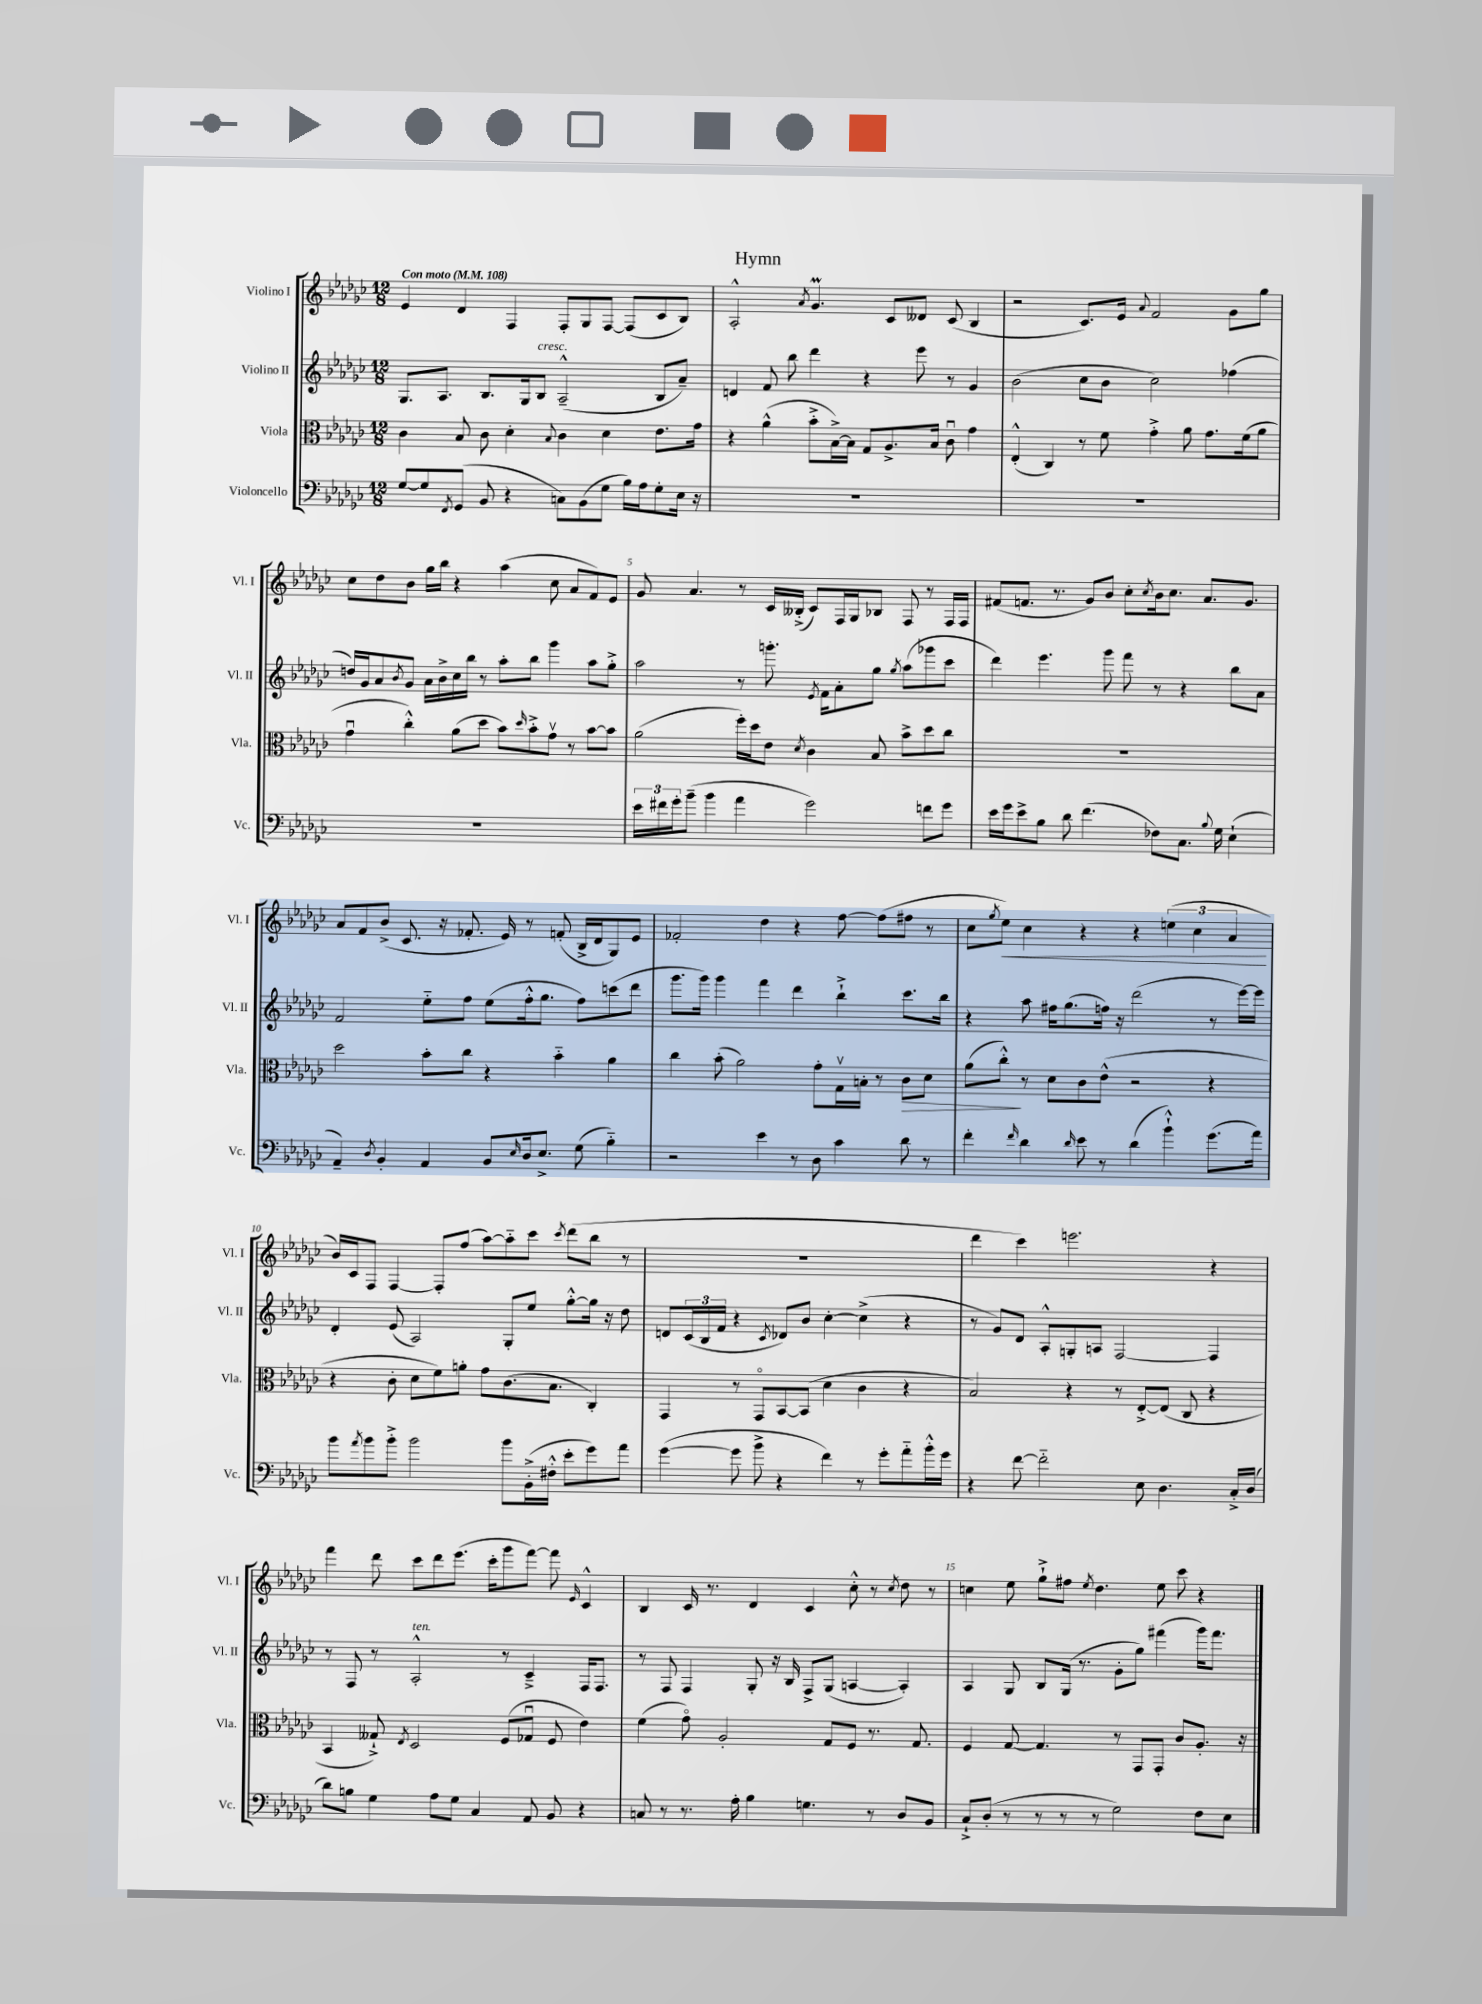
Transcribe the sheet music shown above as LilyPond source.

\header { title = "Hymn" }
<<
\new StaffGroup <<
\new Staff = "s0" \with { instrumentName = "Violino I" shortInstrumentName = "Vl. I" } {
    \clef treble \key ges \major \numericTimeSignature \time 12/8 \tempo "Con moto" 4 = 108
    ees'4 des'4 f4 f8-. ges8 f8~ f8( ces'8 bes8) |
    aes2-.-^ \acciaccatura { aes'8 } ges'4.\prall ces'8 deses'8 ces'8( bes4 |
    r2 ces'8.) ees'16 \appoggiatura { aes'8 } f'2 ges'8 ges''8 |
    ces''8 des''8 bes'8 ges''16 bes''16 r4 aes''4( ces''8 aes'8 f'8) ees'8 |
    ges'8 aes'4. r8 ces'16 beses16-.->( ces'8) f16 ges16 bes8 f8 r8 f16 f16 |
    fis'8( f'8. r8. ges'8) bes'8 ces''8-. \acciaccatura { ces''8 } bes'16 ces''8. aes'8. ges'8. |
    aes'8 f'8 bes'8->( ces'8. r16 fes'8.-. ees'16) r8 f'8-.( bes16-> des'16 ges8) ees'8 |
    fes'2-. des''4 r4 f''8~ f''8( fis''8 r8 |
    ces''8 \acciaccatura { ges''8 } ees''8\<) ces''4 r4 r4 \tuplet 3/2 { e''4( ces''4 aes'4\! } |
    bes'16) ces'16 f8 f4~ f8-. f''8( aes''8~) aes''8-_ ces'''8 \acciaccatura { ces'''8 } des'''8( bes''8 r8 |
    R1. |
    des'''4 ces'''4) e'''2. r4 |
    f'''4 des'''8 ces'''8 des'''8 ees'''8.( ces'''16-. ges'''8 f'''8~) f'''8 \grace { ees'16 } ces'4-^ |
    bes4 ces'16 r8. des'4 ces'4 ces''8-.-^ r8 \acciaccatura { ces''8 } des''8 r8 |
    c''4 ees''8 ges''8-!-> fis''8 \acciaccatura { ees''8 } des''4. ees''8 ces'''8 r4 \bar "|." |
}
\new Staff = "s1" \with { instrumentName = "Violino II" shortInstrumentName = "Vl. II" } {
    \clef treble \key ges \major \numericTimeSignature \time 12/8
    ges8. aes8. bes8. ges16 bes8^\markup { \italic "cresc." } aes2---^( bes8 aes'8--) |
    d'4 f'8 bes''8 des'''4 r4 ees'''8 r8 ges'4 |
    bes'2( ces''8 bes'8 ces''2) fes''4( |
    d''16) ges'16 aes'8 \acciaccatura { bes'8 } ges'8 aes'16 bes'16-> ces''16 bes''16 r8 aes''8-. bes''8 ges'''4 aes''8 ges''8-.-> |
    aes''2 r8 g'''8.-. \acciaccatura { ees'8 } f'16 aes'8-. ges''8 \acciaccatura { ges''8 } aes''8( ges'''8 ces'''8 |
    des'''4) ees'''4. ges'''8 f'''8 r8 r4 bes''8 aes'8 |
    f'2 ees''8-_ f''8 ees''8( f''16-.-^ ges''8. f''8) c'''8( des'''8 |
    ges'''8. ges'''16) ges'''4 f'''4 des'''4 bes''4-!-> ces'''8. bes''16 |
    r4 aes''8 fis''16 ges''8.( f''16) r16 des'''2( r8 ees'''16~) ees'''16 |
    des'4-. ees'8( aes2) ges8-. ees''8 ges''8~-.-^ ges''16 r16 des''8 |
    d'8 \tuplet 3/2 { ces'16( bes16 f'16 } r4 \acciaccatura { ces'8 } des'8) bes'8 ces''4~-. ces''4->( r4 |
    r8 ges'8) des'8 aes8-.-^ g8-. a8 f2~ f4 |
    r8 f8 r8 aes2-.-^^\markup { \italic "ten." } r8 ces'4---> f16 f8. |
    r8 f8 f4 ges8-. r16 bes16 f8-> ges8( a4~ a4-.) |
    aes4 ges8 bes8 ges16( r8. ges'8-. ges''8) fis'''4( ges'''16) fis'''8. \bar "|." |
}
\new Staff = "s2" \with { instrumentName = "Viola" shortInstrumentName = "Vla." } {
    \clef alto \key ges \major \numericTimeSignature \time 12/8
    ces'4 bes8 ces'8 des'4-. \appoggiatura { bes8 } ces'4 des'4 ees'8. ges'16 |
    r4 aes'4-^( bes'8-.-> bes16~->) bes16 ges8 aes8.-> bes16 ces'8\downbow ges'4 |
    ees4-.-^( ces4) r8 f'8 ges'4-.-> aes'8 ges'8. f'16( aes'8 |
    ges'4\downbow ces''4-.-^) aes'8( des''8 bes'8) \grace { des''16 } bes'8-.-> ges'8\upbow r8 bes'8~ bes'8 |
    aes'2( f''16-.) des''16 ees'8 \acciaccatura { des'8 } ces'4 bes8 bes'8-> des''8 ces''8 |
    R1. |
    des''2 bes'8-. ces''8 r4 bes'4-_ aes'4 |
    ces''4 bes'8-.( aes'2) ges'8-. ges16\upbow b16-. r8 ces'8\> des'8 |
    aes'8( ces''8-.-^\!) r8 des'8 ces'8 ees'8-^( r2 r4 |
    r4 ces'8-. des'8 f'8) a'8-. ges'8 ces'8.( bes8. ces4-.) |
    ges,4 r8 ges,8\flageolet bes,8~ bes,8( des'4 ces'4 r4 |
    bes2) r4 r8 ees8~-.-> ees8( ces8 r4 |
    bes,4 geses8-!->) \acciaccatura { ees8 } des2 f8( ges8\downbow f8 ees'4) |
    f'4( ges'8\flageolet) aes2-. ges8 f8 r8. ges8. |
    f4 ges8~ ges4. r8 ges,8 ges,8-. ces'8 aes8.-. r16 \bar "|." |
}
\new Staff = "s3" \with { instrumentName = "Violoncello" shortInstrumentName = "Vc." } {
    \clef bass \key ges \major \numericTimeSignature \time 12/8
    ges8~ ges8 \acciaccatura { f,8 } ges,8( bes,8 r4 c8) bes,8( ges8 bes16) aes16 ges8-. ees16 r16 |
    R1. |
    R1. |
    R1. |
    \tuplet 3/2 { ees'16 fis'16 ges'16-. } bes'8--( bes'4 aes'4 ges'2) f'8 ges'8 |
    ees'16 ges'16 ees'8-> bes8 des'8 f'4.( fes8) ces8. \appoggiatura { bes8 } ges16 ees4-!( |
    aes,4--) \acciaccatura { des8 } bes,4-. aes,4 bes,8 \grace { ees16 } des16 ees8.-> ges8( bes4-_) |
    r2 ees'4 r8 des8 ces'4 des'8 r8 |
    f'4-. \grace { f'16 } des'4 \grace { des'16 } ees'8 r8 des'4( bes'4-!-^) ges'8.( aes'16) |
    bes'8 \acciaccatura { aes'8 } bes'8 bes'8-.-> bes'2 bes'8 bes,16-.->( fis16-.-^ ees'8-. ges'8) aes'8 |
    ges'4~( ges'8 bes'8-> r4 f'4) r8 ges'8-. aes'8-_ bes'16-.-^ ges'16 |
    r4 f'8~ f'2-_ ees8 des4. ces16-.-> des16( |
    des'8) b8 ges4 aes8 ges8 ces4 aes,8 bes,8 r4 |
    c8 r8 r8. aes16-. bes4 g4. r8 des8 bes,8 |
    ces8-!-> des8-.( r8 r8 r8 r8 ges2) f8 ees8 \bar "|." |
}
>>
>>
\layout { \context { \Score \override BarNumber.break-visibility = ##(#f #t #t) barNumberVisibility = #(every-nth-bar-number-visible 5) } }
